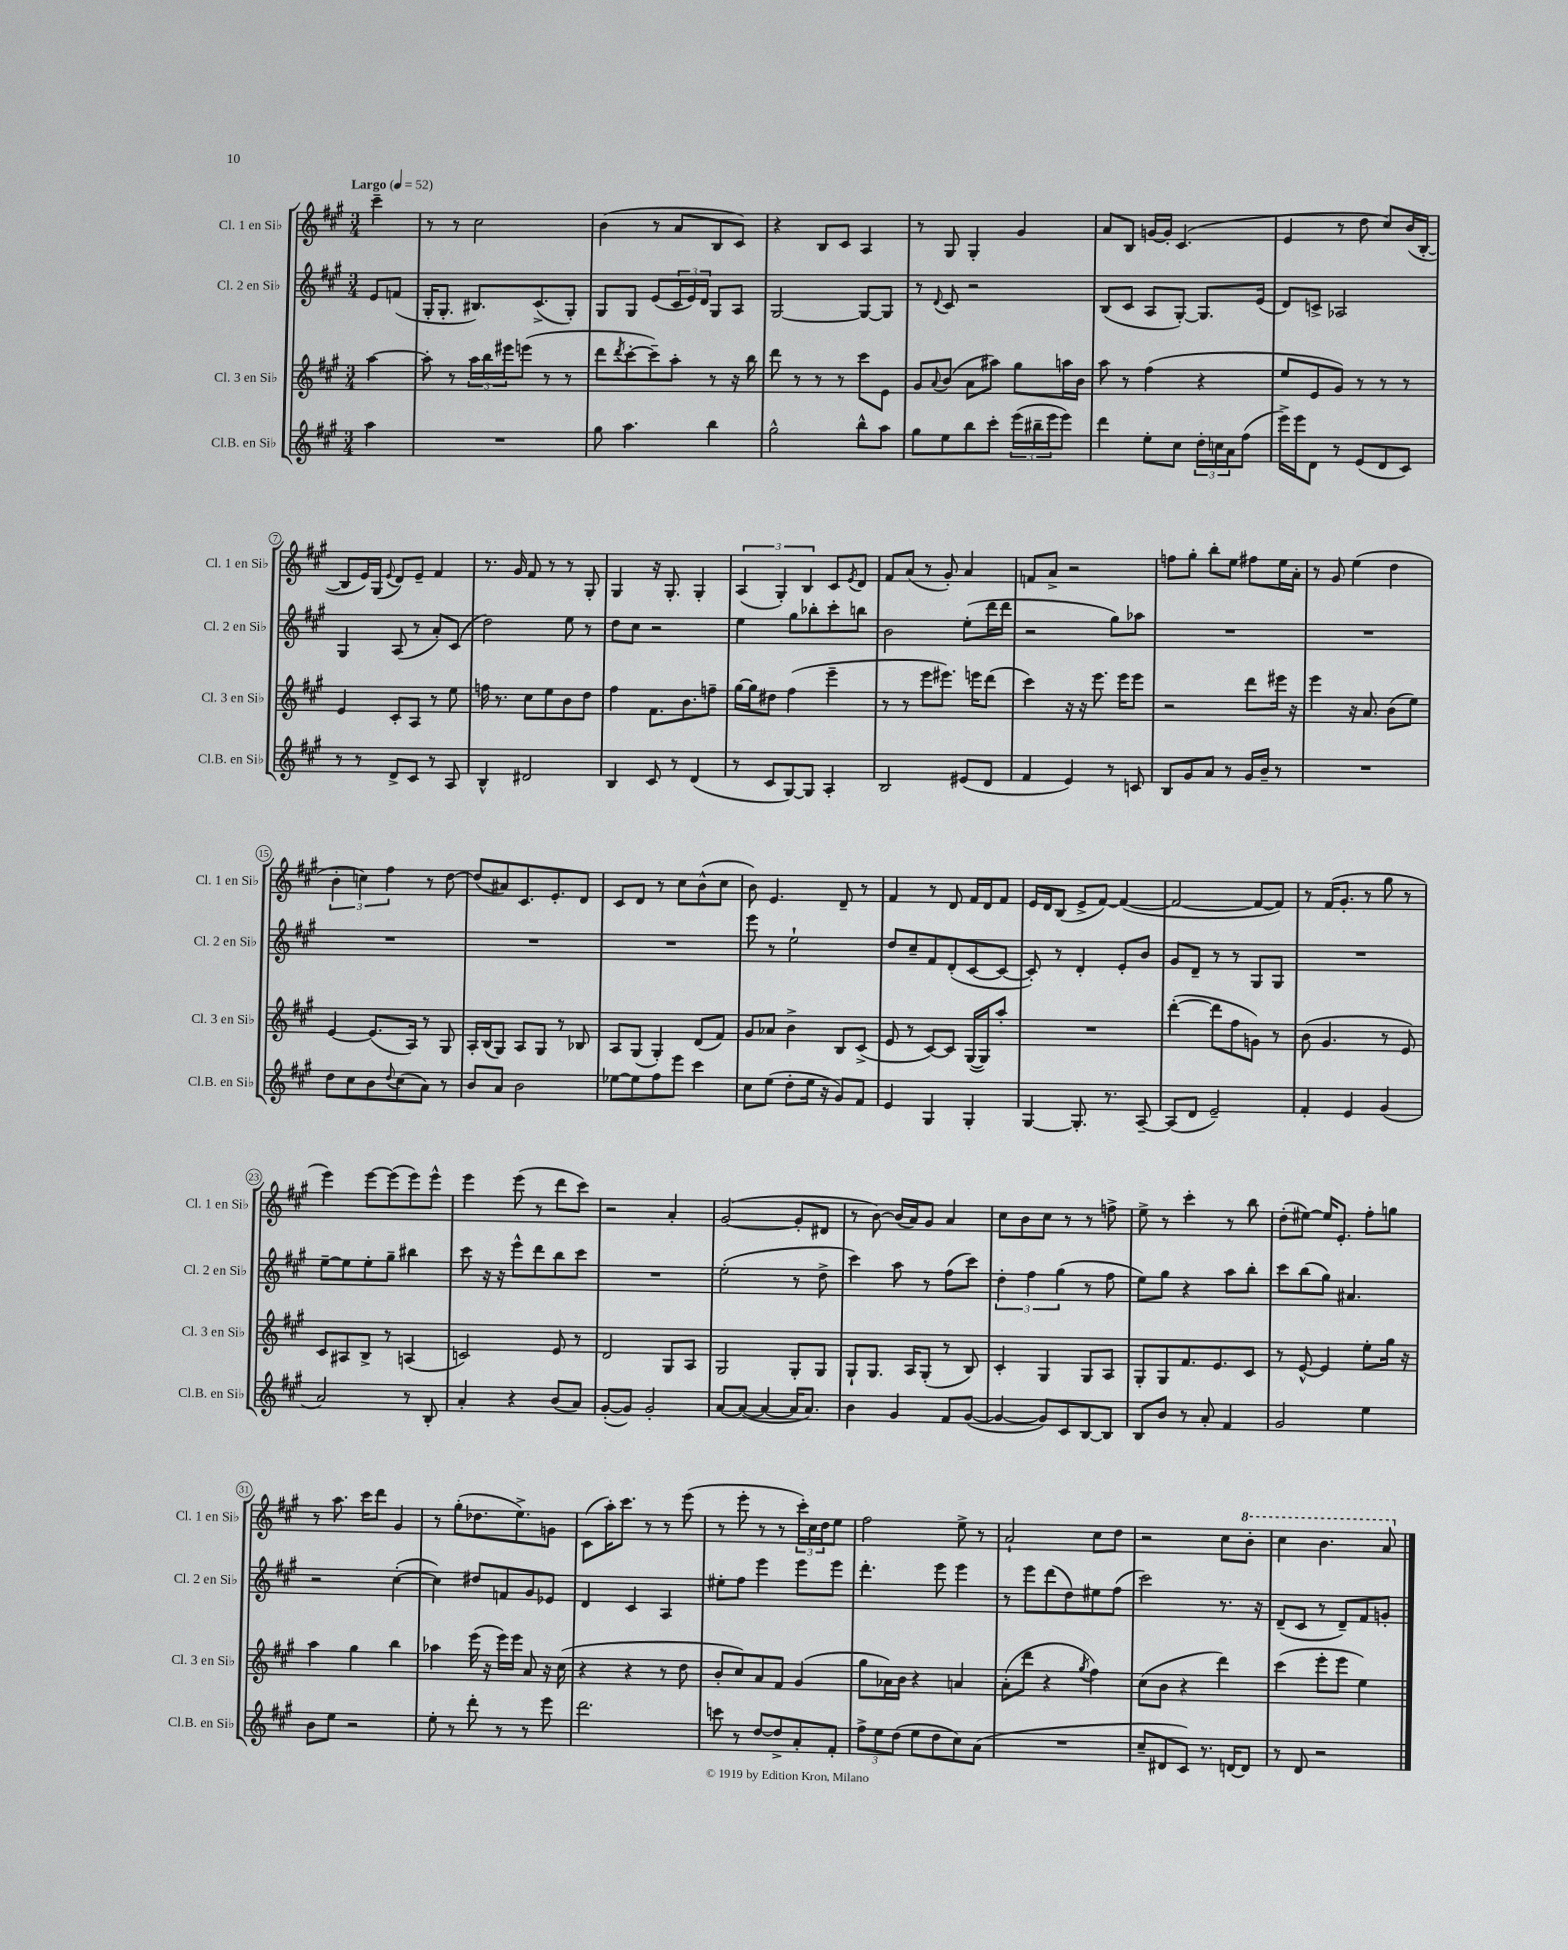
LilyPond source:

<<
\new StaffGroup <<
\new Staff = "s0" \with { instrumentName = "Cl. 1 en Sib" shortInstrumentName = "Cl. 1 en Sib" } {
    \clef treble \key a \major \numericTimeSignature \time 3/4 \partial 4 \tempo "Largo" 4 = 52
    cis'''4-- |
    r8 r8 cis''2 |
    b'4( r8 a'8 b8 cis'8) |
    r4 b8 cis'8 a4 |
    r8 gis8 gis4-. gis'4 |
    a'8 b8 g'16~ g'16-. cis'4.( |
    e'4 r8 d''8 cis''8) b'16( b16~-. |
    b8 e'16) gis16( \appoggiatura { e'8 } d'8) e'8-- fis'4 |
    r8. gis'16 fis'8 r8 r8 gis8-. |
    gis4 r16 gis8.-. gis4-. |
    \tuplet 3/2 { a4( gis4-.) b4 } cis'8 \acciaccatura { e'8 } d'8 |
    fis'8 a'8( r8 gis'8-.) a'4 |
    f'8 a'8-> r2 |
    f''8 gis''8-. b''8-. e''8 fis''8 e''16 a'16-. |
    r8 gis'8 e''4( d''4 |
    \tuplet 3/2 { b'4-. c''4) fis''4 } r8 d''8~ |
    d''8( ais'8) cis'8. e'8.-. d'8 |
    cis'8 d'8 r8 cis''8 b'8-^( cis''8 |
    b'8) e'4. d'8-- r8 |
    fis'4 r8 d'8 fis'16 d'16 fis'8 |
    e'16 d'16 b8( e'8-> fis'8~) fis'4~( |
    fis'2~ fis'8~ fis'8) |
    r8 fis'16( gis'8.-. r8 gis''8 r8 |
    e'''4) e'''8~ e'''8( e'''8) e'''8-^ |
    e'''4 e'''8( r8 d'''8 cis'''8) |
    r2 a'4-. |
    gis'2~( gis'8-. dis'8 |
    r8 b'8~) b'16( a'16) gis'8 a'4 |
    cis''8 b'8 cis''8 r8 r8 f''8-> |
    e''8-> r8 cis'''4-. r8 b''8 |
    d''8-.( eis''8~) eis''16 e'8.-. fis''8-. g''8 |
    r8 a''8. cis'''16 d'''8 gis'4 |
    r8 gis''8-.( des''8. e''8.->) g'8 |
    cis'8( a''16-.) cis'''8. r8 r8 e'''8( |
    r8 e'''8-. r8 r8 \tuplet 3/2 { cis'''16-.) cis''16 d''16 } e''8 |
    fis''2 e''8-> r8 |
    a'2-! cis''8 d''8 |
    r2 cis''8 \ottava #1 b''8-. |
    cis'''4 b''4. a''8 \ottava #0 \bar "|." |
}
\new Staff = "s1" \with { instrumentName = "Cl. 2 en Sib" shortInstrumentName = "Cl. 2 en Sib" } {
    \clef treble \key a \major \numericTimeSignature \time 3/4 \partial 4
    e'8 f'8( |
    gis16-. gis8.-. bis8.) cis'8.->( gis8-.) |
    gis8 gis8 e'8( \tuplet 3/2 { cis'16 e'16) d'16 } gis8 a8 |
    gis2~ gis8~ gis8 |
    r8 \appoggiatura { d'8 } cis'8 r2 |
    b8( cis'8 a8 gis8~-.) gis8. e'16( |
    d'8) c'8-> aes2 |
    gis4 a8( r8 a'8-.) cis'8( |
    d''2) e''8 r8 |
    d''8 cis''8 r2 |
    e''4 gis''8 bes''8-. cis'''8-. b''8 |
    b'2 e''8-.( d'''16 d'''16 |
    r2 gis''8) aes''8 |
    R2. |
    R2. |
    R2. |
    R2. |
    R2. |
    e'''8 r8 e''2-! |
    d''8 cis''8-- fis'8 d'8-.( cis'8~ cis'8~ |
    cis'8-.) r8 d'4-. e'8-. b'8 |
    gis'8 d'8-- r8 r8 gis8 gis8 |
    R2. |
    e''8~-- e''8 e''8-. gis''8-- bis''4 |
    cis'''8 r16 r16 e'''8-^ d'''8 b''8 cis'''8 |
    R2. |
    e''2-.( r8 d''8-> |
    cis'''4) a''8 r8 fis''8( cis'''8) |
    \tuplet 3/2 { d''4-. fis''4 gis''4( } r8 fis''8 |
    e''8) gis''8 r4 a''8 b''8-. |
    cis'''8 b''8( gis''8) ais'4. |
    r2 cis''4~-.( |
    cis''4) dis''8 f'8 gis'8 ees'8 |
    d'4 cis'4 a4 |
    eis''8-. fis''8 e'''4 e'''8 e'''8 |
    d'''4.-. e'''8 e'''4 |
    r8 e'''8 d'''8( d''8) eis''8 fis''8( |
    cis'''2) r8. r16 |
    d'8--( cis'8 r8 d'8--) fis'8 g'8-. \bar "|." |
}
\new Staff = "s2" \with { instrumentName = "Cl. 3 en Sib" shortInstrumentName = "Cl. 3 en Sib" } {
    \clef treble \key a \major \numericTimeSignature \time 3/4 \partial 4
    a''4~ |
    a''8-. r8 \tuplet 3/2 { a''16 b''16 eis'''16 } e'''8( r8 r8 |
    d'''8 \acciaccatura { d'''8 } cis'''8~-. cis'''8--) a''8-. r8 r16 b''16 |
    d'''8 r8 r8 r8 cis'''8 e'8 |
    gis'8 \appoggiatura { a'8 } b'8( a'8 ais''8) gis''8 a''16 b'16 |
    a''8 r8 fis''4( r4 |
    e''8 e'8 gis'8) r8 r8 r8 |
    e'4 cis'8-. a8 r8 e''8 |
    f''16 r8. cis''8 e''8 b'8 d''8 |
    fis''4 fis'8. b'8. f''8-- |
    gis''16~ gis''16 dis''8 fis''4( e'''4-- |
    r8 r8 e'''8 eis'''8.) e'''16 d'''8( |
    cis'''4) r16 r16 e'''8. e'''16 e'''8 |
    r2 d'''8 eis'''16 r16 |
    e'''4 r16 a'8. b'8( e''8) |
    e'4~ e'8.( a16) r8 gis8 |
    a16-. b16( gis8) a8 gis8 r8 bes8 |
    a8 gis8( gis4-.) d'8( fis'8) |
    gis'8 aes'8 b'4-> b8 cis'8->( |
    e'8 r8 cis'8~) cis'8 gis16~( gis16) a''8-. |
    R2. |
    d'''4~-.( d'''8 fis''8 g'8) r8 |
    b'8( gis'4. r8 e'8) |
    cis'8 ais8 b8-> r8 a4( |
    c'2) e'8 r8 |
    d'2 gis8 a8 |
    gis2 gis8-. gis8 |
    gis8-! gis8. a16 gis8-.( r8 b8) |
    cis'4-. gis4 gis8 a8 |
    gis8-. gis8 fis'8. e'8. cis'8 |
    r8 e'8~-^ e'4 e''8-. gis''16 r16 |
    a''4 gis''4 b''4 |
    aes''4 e'''16( r16 e'''16) e'''16 a'8 r16 cis''16( |
    r4 r4 r8 d''8 |
    b'8-. cis''8) a'8 fis'8 gis'4( |
    gis''8 aes'16) b'16 r4 a'4 |
    a'8-.( d'''8 r4 \acciaccatura { gis''8 } fis''4) |
    cis''8( b'8 r4 d'''4) |
    cis'''4( e'''8-. e'''8 e''4) \bar "|." |
}
\new Staff = "s3" \with { instrumentName = "Cl.B. en Sib" shortInstrumentName = "Cl.B. en Sib" } {
    \clef treble \key a \major \numericTimeSignature \time 3/4 \partial 4
    a''4 |
    R2. |
    gis''8 a''4. b''4 |
    gis''2-^ b''8-^ a''8 |
    gis''8 e''8 b''8 cis'''8-. \tuplet 3/2 { e'''16( bis''16-- e'''16 } e'''8) |
    d'''4 e''8-. cis''8 \tuplet 3/2 { d''16-. c''16 a'16 } fis''8( |
    e'''16->) e'''16 d'8 r8 e'8( d'8 cis'8) |
    r8 r8 d'8-> cis'8 r8 a8 |
    b4-^ dis'2 |
    b4 cis'8 r8 d'4( |
    r8 cis'8 gis8~) gis8 a4-. |
    b2 eis'8( d'8 |
    fis'4 e'4) r8 c'8 |
    b8 gis'8 a'8 r8 gis'16 b'16-- r8 |
    R2. |
    d''8 cis''8 b'8 \appoggiatura { d''8 } cis''8( a'8) r8 |
    b'8 a'8 b'2 |
    ees''8~ ees''8 fis''8 e'''8 cis'''4 |
    cis''8 e''8( d''8-. e''16 r16 gis'8) fis'8 |
    e'4 gis4 gis4-. |
    gis4~ gis8.-. r8. a8~-- |
    a8( d'8 e'2--) |
    fis'4-. e'4 gis'4( |
    a'2) r8 b8-. |
    a'4-. r4 b'8( a'8) |
    gis'8~-.( gis'8) gis'2-. |
    a'8~ a'8~( a'4~ a'16 a'8.) |
    b'4 gis'4 fis'8 gis'8~( |
    gis'4~ gis'8) cis'8 b8~ b8 |
    b8 b'8 r8 a'8-. fis'4 |
    gis'2 e''4 |
    b'8 e''8 r2 |
    e''8-. r8 d'''8-. r8 r8 e'''8 |
    d'''2. |
    c'''8 r8 d''8~ d''8-> a'8-. fis'8-. |
    \tuplet 3/2 { fis''8-> e''8 d''8( } e''8 d''8 cis''8) a'8( |
    R2. |
    cis''8-- dis'8 cis'8) r8. d'16~ d'8 |
    r8 d'8 r2 \bar "|." |
}
>>
>>
\layout { \context { \Score \override BarNumber.stencil = #(make-stencil-circler 0.1 0.3 ly:text-interface::print) } }
